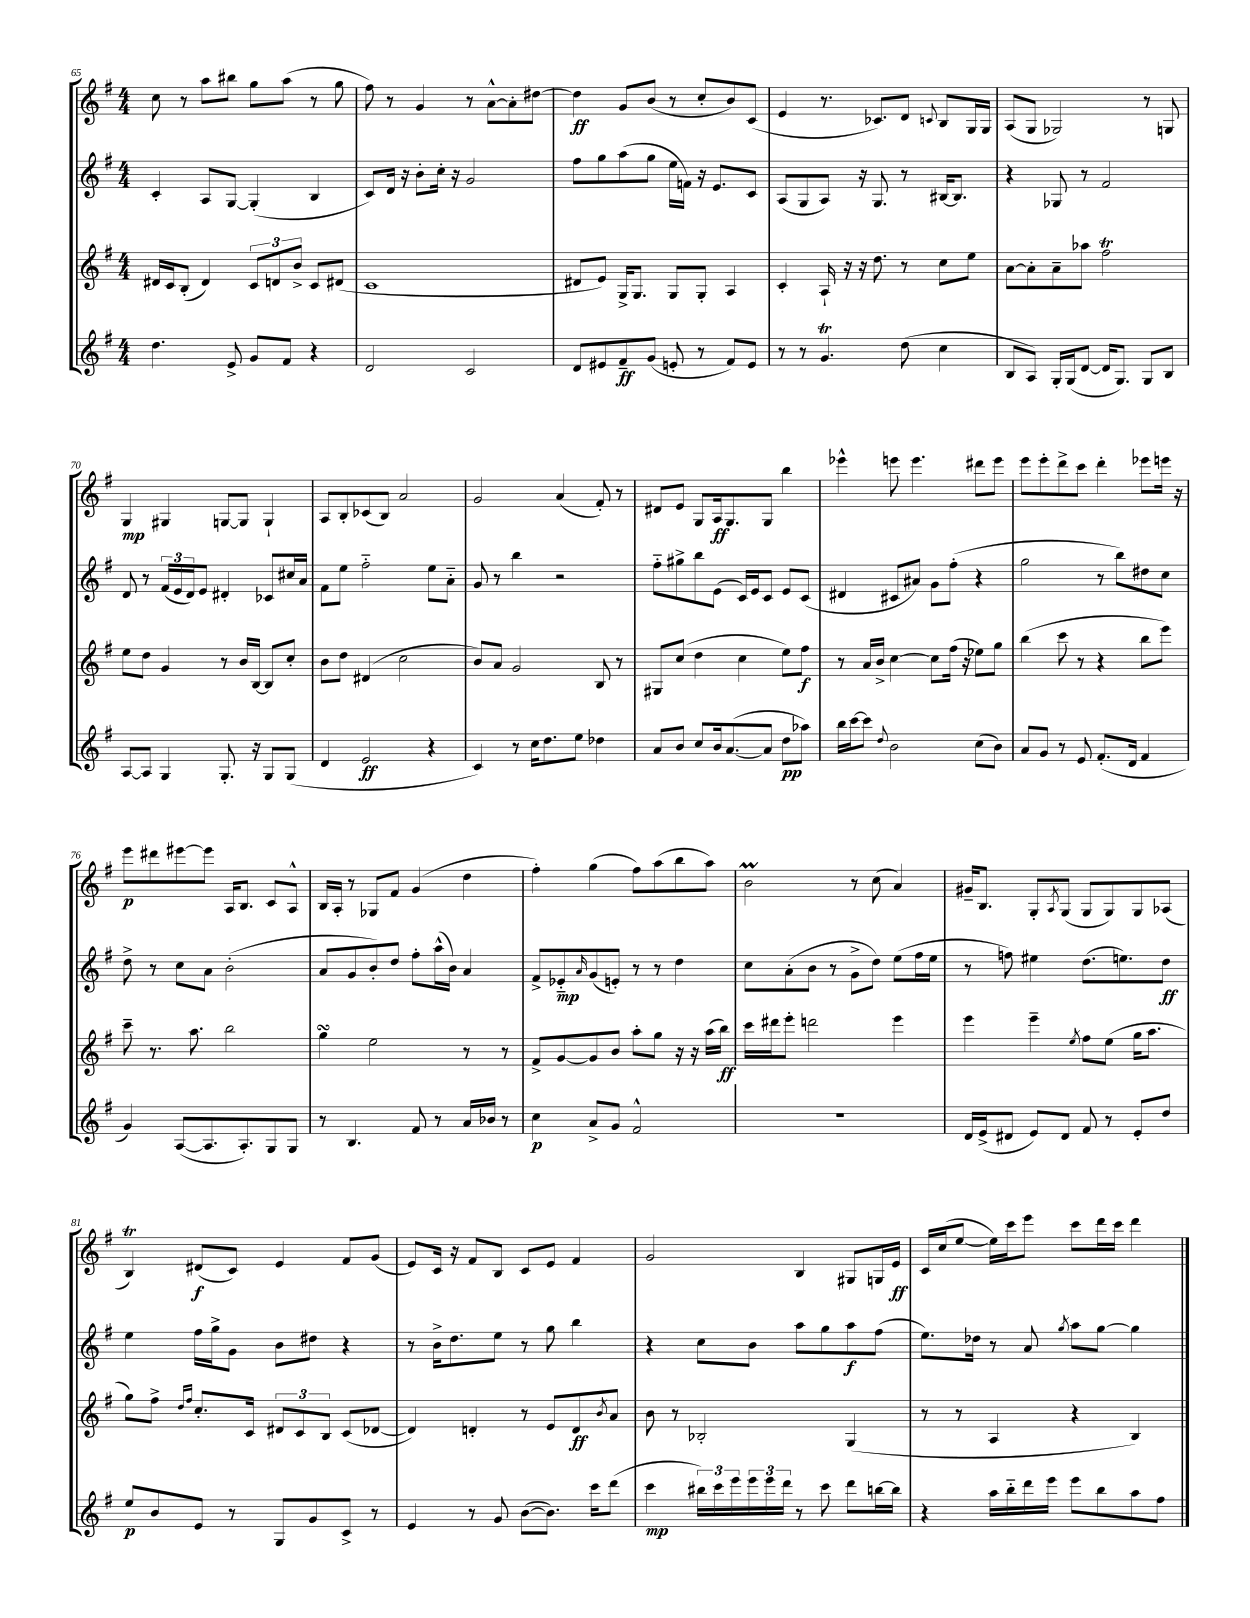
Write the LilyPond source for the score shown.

<<
\new StaffGroup <<
\new Staff = "s0" {
    \clef treble \key g \major \numericTimeSignature \time 4/4
    c''8 r8 a''8 bis''8 g''8 a''8( r8 g''8 |
    fis''8) r8 g'4 r8 a'8~-^ a'8-. dis''8~ |
    dis''4\ff g'8 b'8( r8 c''8-. b'8) c'8( |
    e'4 r8. ces'8.) d'8 \appoggiatura { c'8 } b8 g16 g16 |
    a8( g8 ges2) r8 g8 |
    g4\mp gis4 g8~ g8 g4-! |
    a8 b8-. ces'8( b8) a'2 |
    g'2 a'4( fis'8-.) r8 |
    dis'8 e'8 g8 a16\ff g8. g8 b''4 |
    ees'''4-^ e'''8 e'''4. dis'''8 e'''8 |
    e'''8 e'''8-. d'''8-> c'''8 d'''4-. ees'''8 e'''16 r16 |
    e'''8\p dis'''8 eis'''8~ eis'''8 a16 b8. c'8 a8-^ |
    b16 a16-. r8 ges8 fis'8 g'4( d''4 |
    fis''4-.) g''4( fis''8) a''8( b''8 a''8) |
    b'2\prall r8 c''8( a'4) |
    gis'16-- b8. g8-. \acciaccatura { a8 } g8( g8 g8) g8 aes8( |
    b4\trill) dis'8\f( c'8) e'4 fis'8 g'8( |
    e'8) c'16 r16 fis'8 b8 c'8 e'8 fis'4 |
    g'2 b4 gis8 g16 e'16\ff |
    c'16 c''16( e''8~ e''16) c'''16 e'''8 c'''8 d'''16 c'''16 d'''4 \bar "|." |
}
\new Staff = "s1" {
    \clef treble \key g \major \numericTimeSignature \time 4/4
    c'4-. a8 g8~ g4-.( b4 |
    c'8) d'16 r16 b'8-. c''16-. r16 g'2 |
    fis''8 g''8 a''8( g''8 e''16 f'16) r16 e'8. c'8 |
    a8( g8 a8) r16 g8. r8 bis16~ bis8. |
    r4 ges8 r8 fis'2 |
    d'8 r8 \tuplet 3/2 { fis'16( e'16 d'16) } e'8 dis'4-. ces'8 cis''16 a'16 |
    fis'8 e''8 fis''2-_ e''8 a'8-_ |
    g'8 r8 b''4 r2 |
    fis''8-_ gis''8-> b''8 e'8( c'16) e'16 c'8 e'8 c'8( |
    dis'4 cis'8 ais'8) g'8 fis''8-.( r4 |
    g''2 r8 b''8) dis''8 c''8 |
    d''8-> r8 c''8 a'8 b'2-.( |
    a'8 g'8 b'8-.) d''8 fis''8-. a''16-^( b'16) a'4 |
    fis'8-> ees'8-_\mp \grace { a'16 } g'8( e'8-.) r8 r8 d''4 |
    c''8 a'8-.( b'8 r8 g'8-> d''8) e''8( fis''16 e''16 |
    r8 f''8) eis''4 d''8.( e''8.) d''8\ff |
    e''4 fis''16 g''16-> g'8 b'8 dis''8 r4 |
    r8 b'16-> d''8. e''8 r8 g''8 b''4 |
    r4 c''8 b'8 a''8 g''8 a''8\f fis''8( |
    e''8.) des''16 r8 a'8 \acciaccatura { g''8 } a''8 g''8~ g''4 \bar "|." |
}
\new Staff = "s2" {
    \clef treble \key g \major \numericTimeSignature \time 4/4
    dis'16 c'16 b8-.( dis'4) \tuplet 3/2 { c'8 d'8 b'8-> } c'8 dis'8( |
    c'1 |
    dis'8 e'8) g16-> g8. g8 g8-. a4 |
    c'4-. a16-! r16 r16 d''8. r8 c''8 e''8 |
    a'8~ a'8-. a'8-- aes''8 fis''2\trill |
    e''8 d''8 g'4 r8 b'16 b16~ b8 c''8-. |
    b'8 d''8 dis'4( c''2 |
    b'8) a'8 g'2 b8 r8 |
    gis8 c''8( d''4 c''4 e''8) fis''8\f |
    r8 a'16 b'16-> c''4~ c''8 fis''16( r16 ees''8) g''8 |
    b''4( c'''8 r8 r4 b''8 e'''8) |
    c'''8-- r8. a''8. b''2 |
    g''4\turn e''2 r8 r8 |
    fis'8-> g'8~ g'8 b'8 a''8-. g''8 r16 r16 a''16( b''16\ff) |
    c'''16 dis'''16 e'''8-. d'''2 e'''4 |
    e'''4 e'''4-- \acciaccatura { e''8 } fis''8 e''8( g''16 a''8. |
    g''8) fis''8-> \grace { d''16 fis''16 } c''8.-. c'16 \tuplet 3/2 { dis'8 c'8 b8 } c'8( des'8~ |
    des'4) d'4-. r8 e'8 d'8\ff \acciaccatura { b'8 } a'8 |
    b'8 r8 bes2-. g4( |
    r8 r8 a4 r4 b4) \bar "|." |
}
\new Staff = "s3" {
    \clef treble \key g \major \numericTimeSignature \time 4/4
    d''4. e'8-> g'8 fis'8 r4 |
    d'2 c'2 |
    d'8 eis'8 fis'8--\ff g'8( e'8-. r8 fis'8) e'8 |
    r8 r8 g'4.\trill d''8( c''4 |
    b8 a8) g16-. g16( d'8~ d'16 g8.) g8 b8 |
    a8~ a8 g4 g8.-. r16 g8 g8( |
    d'4 e'2\ff r4 |
    c'4) r8 c''16 d''8. e''8 des''4 |
    a'8 b'8 c''8 b'16 a'8.~( a'8 d''8\pp aes''8) |
    b''16 c'''16~ c'''8 \appoggiatura { d''8 } b'2 c''8( b'8) |
    a'8 g'8 r8 e'8 fis'8.-.( d'16 fis'4 |
    g'4) a8~( a8. a8.-.) g8 g8 |
    r8 b4. fis'8 r8 a'16 bes'16 r8 |
    c''4\p a'8-> g'8 fis'2-^ |
    R1 |
    d'16 e'16->( dis'8 e'8) dis'8 fis'8 r8 e'8-. d''8 |
    e''8\p b'8 e'8 r8 g8 g'8 c'8-> r8 |
    e'4 r8 g'8 b'8~( b'8.) c'''16 d'''8( |
    c'''4\mp \tuplet 3/2 { bis''16) c'''16 e'''16 } \tuplet 3/2 { e'''16 e'''16 d'''16 } r8 c'''8 d'''8 b''16~ b''16 |
    r4 a''16 b''16-_ d'''16 e'''16 e'''8 b''8 a''8 fis''8 \bar "|." |
}
>>
>>
\layout { \context { \Score currentBarNumber = #65 } }
